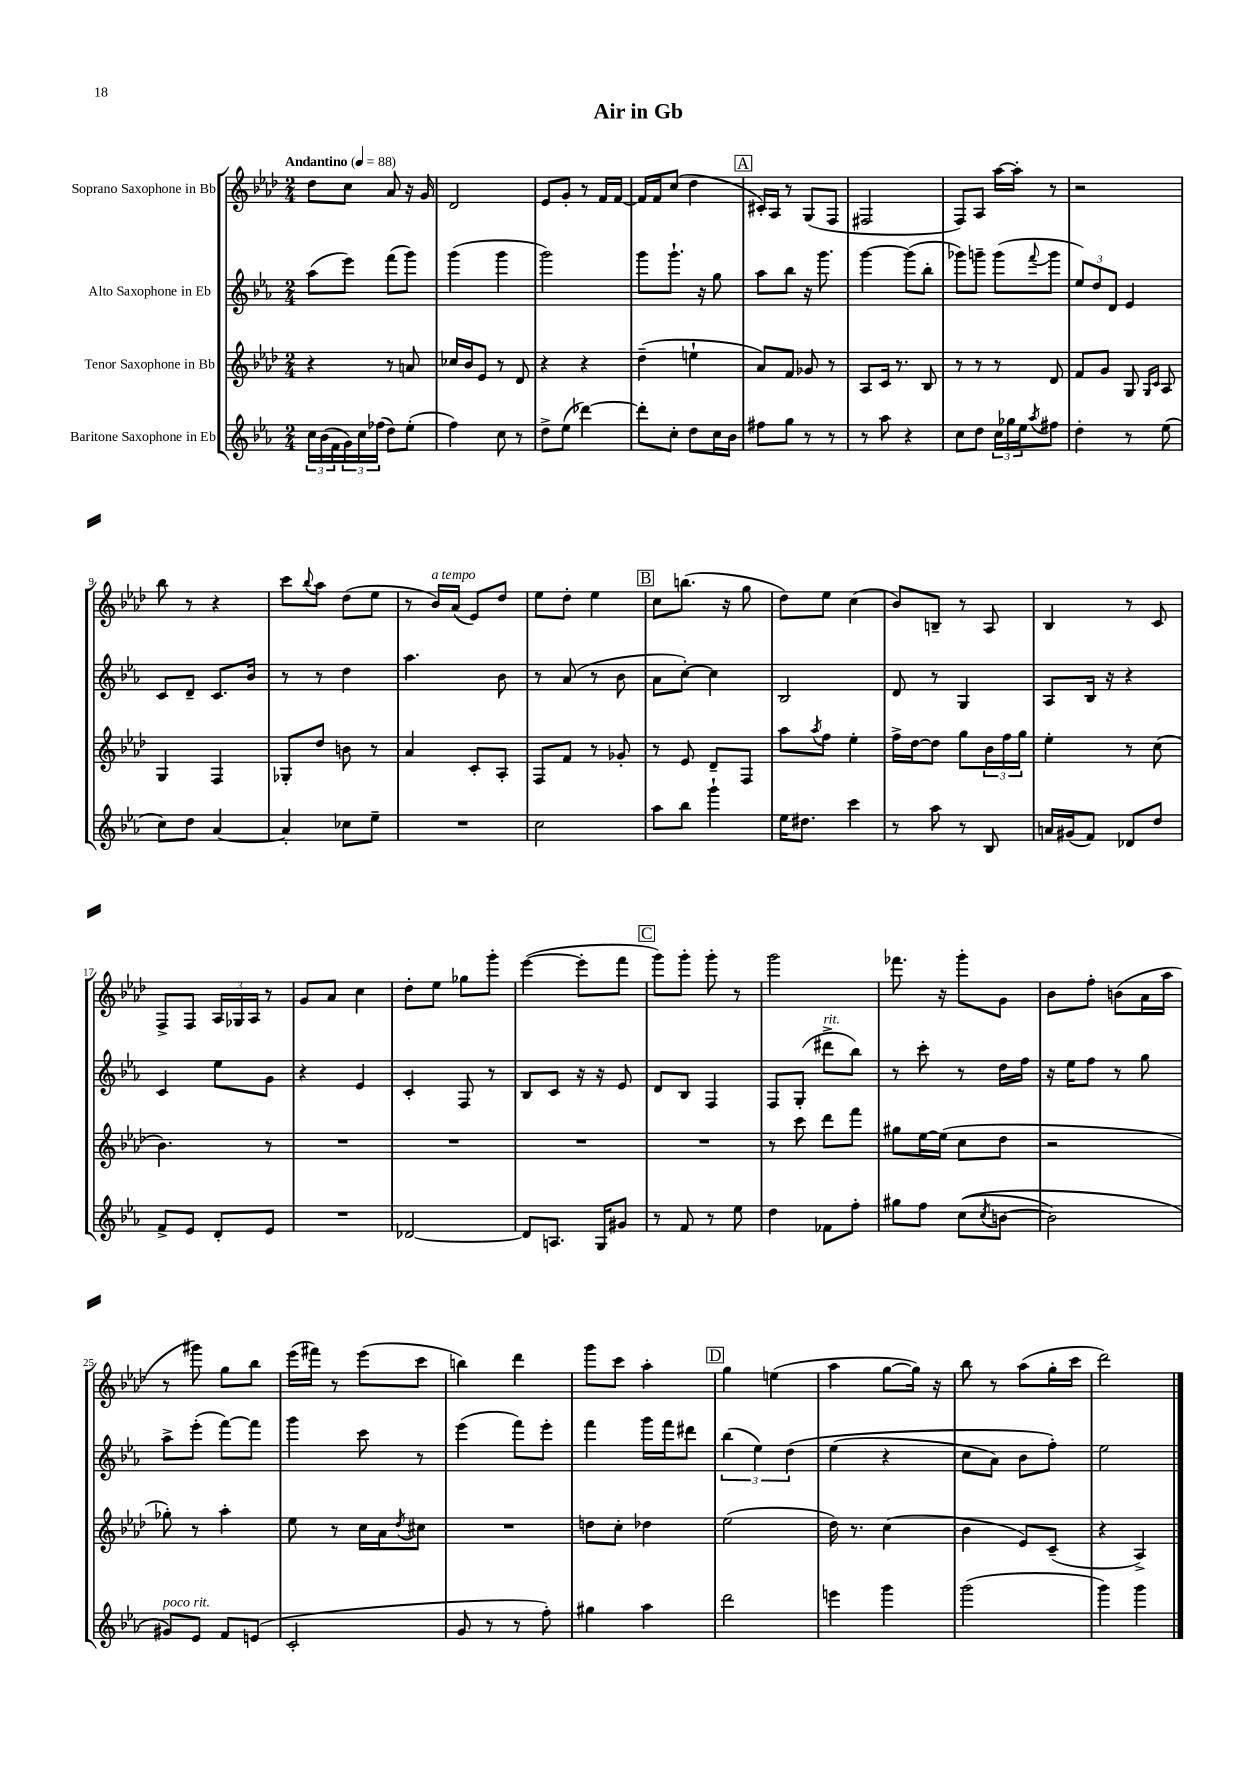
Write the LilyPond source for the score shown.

\header { title = "Air in Gb" }
<<
\new StaffGroup <<
\new Staff = "s0" \with { instrumentName = "Soprano Saxophone in Bb" } {
    \clef treble \key aes \major \numericTimeSignature \time 2/4 \tempo "Andantino" 4 = 88
    des''8 c''8 aes'8 r16 g'16 |
    des'2 |
    ees'8 g'8-. r8 f'16 f'16~ |
    f'16 f'16 c''8( des''4 |
    \mark \markup { \box "A" } cis'16-.) aes16 r8 g8( f8 |
    fis2 |
    f8) aes8 aes''16~ aes''16-. r8 |
    r2 |
    bes''8 r8 r4 |
    c'''8 \appoggiatura { bes''8 } aes''8 des''8( ees''8 |
    r8 bes'16^\markup { \italic "a tempo" }) aes'16( ees'8) des''8 |
    ees''8 des''8-. ees''4 |
    \mark \markup { \box "B" } c''8 b''8.( r16 g''8 |
    des''8) ees''8 c''4( |
    bes'8) b8-- r8 aes8 |
    bes4 r8 c'8 |
    f8-> f8 \tuplet 3/2 { aes16 ges16 aes16 } r8 |
    g'8 aes'8 c''4 |
    des''8-. ees''8 ges''8 g'''8-. |
    ees'''4~( ees'''8-. f'''8 |
    \mark \markup { \box "C" } g'''8) g'''8-. g'''8-. r8 |
    g'''2 |
    fes'''8. r16 g'''8-. g'8 |
    bes'8 f''8-. b'8( aes'16 aes''16 |
    r8 gis'''8) g''8 bes''8 |
    ees'''16( fis'''16) r8 ees'''8( c'''8 |
    b''4) des'''4 |
    g'''8 c'''8 aes''4-. |
    \mark \markup { \box "D" } g''4 e''4( |
    aes''4 g''8~ g''16) r16 |
    bes''8 r8 aes''8( g''16-. c'''16 |
    des'''2) \bar "|." |
}
\new Staff = "s1" \with { instrumentName = "Alto Saxophone in Eb" } {
    \clef treble \key ees \major \numericTimeSignature \time 2/4
    aes''8( ees'''8) f'''8( g'''8) |
    g'''4( g'''4 |
    g'''2) |
    g'''8 g'''8.-! r16 g''8 |
    \mark \markup { \box "A" } aes''8 bes''8 r16 g'''8. |
    g'''4~ g'''8( bes''8-. |
    ges'''8) g'''8-- g'''8( \appoggiatura { f'''8 } g'''8 |
    \tuplet 3/2 { ees''8) d''8 d'8 } ees'4 |
    c'8 d'8-- c'8. bes'16 |
    r8 r8 d''4 |
    aes''4. bes'8 |
    r8 aes'8( r8 bes'8 |
    \mark \markup { \box "B" } aes'8 c''8~-.) c''4 |
    bes2 |
    d'8 r8 g4 |
    aes8 bes16 r16 r4 |
    c'4 ees''8 g'8 |
    r4 ees'4 |
    c'4-. f8 r8 |
    bes8 c'8 r16 r16 ees'8 |
    \mark \markup { \box "C" } d'8 bes8 f4 |
    f8 g8-.( dis'''8->^\markup { \italic "rit." } bes''8) |
    r8 c'''8-. r8 d''16 f''16 |
    r16 ees''16 f''8 r8 g''8 |
    aes''8-> ees'''8-.( f'''8~) f'''8 |
    g'''4 c'''8 r8 |
    ees'''4( f'''8) ees'''8-. |
    f'''4 g'''16 f'''16 dis'''8 |
    \mark \markup { \box "D" } \tuplet 3/2 { bes''4( ees''4) d''4\( } |
    ees''4( r4 |
    c''8 aes'8) bes'8 f''8-.\) |
    ees''2 \bar "|." |
}
\new Staff = "s2" \with { instrumentName = "Tenor Saxophone in Bb" } {
    \clef treble \key aes \major \numericTimeSignature \time 2/4
    r4 r8 a'8 |
    ces''16 bes'16 ees'8 r8 des'8 |
    r4 r4 |
    des''4--( e''4-! |
    \mark \markup { \box "A" } aes'8) f'8 ges'8 r8 |
    aes8 c'16 r8. bes8 |
    r8 r8 r8 des'8 |
    f'8 g'8 g8 \grace { g16 c'16 } aes8 |
    g4 f4 |
    ges8-. des''8 b'8 r8 |
    aes'4 c'8-. aes8-. |
    f8 f'8 r8 ges'8-. |
    \mark \markup { \box "B" } r8 ees'8 des'8-- f8 |
    aes''8 \acciaccatura { aes''8 } f''8 ees''4-. |
    f''16-> des''16~ des''8 g''8 \tuplet 3/2 { bes'16 f''16 g''16 } |
    ees''4-. r8 c''8( |
    bes'4.) r8 |
    R2 |
    R2 |
    R2 |
    \mark \markup { \box "C" } R2 |
    r8 c'''8 des'''8 f'''8 |
    gis''8 ees''16~ ees''16( c''8 des''8 |
    r2 |
    ges''8-.) r8 aes''4-. |
    ees''8 r8 c''16 aes'16 \acciaccatura { des''8 } cis''8 |
    R2 |
    d''8 c''8-. des''4 |
    \mark \markup { \box "D" } ees''2( |
    des''16) r8. c''4( |
    bes'4 ees'8) c'8--( |
    r4 aes4->) \bar "|." |
}
\new Staff = "s3" \with { instrumentName = "Baritone Saxophone in Eb" } {
    \clef treble \key ees \major \numericTimeSignature \time 2/4
    \tuplet 3/2 { c''16 bes'16( f'16 } \tuplet 3/2 { g'16) c''16 fes''16( } d''8) ees''8-.( |
    f''4) c''8 r8 |
    d''8-> ees''8( des'''4~) |
    des'''8-. c''8-. d''8 c''16 bes'16 |
    \mark \markup { \box "A" } fis''8 g''8 r8 r8 |
    r8 aes''8 r4 |
    c''8 d''8 \tuplet 3/2 { c''16 ges''16 ees''16 } \acciaccatura { aes''8 } fis''8 |
    d''4-. r8 ees''8( |
    c''8) d''8 aes'4~ |
    aes'4-. ces''8 ees''8-- |
    R2 |
    c''2 |
    \mark \markup { \box "B" } aes''8 bes''8 g'''4-! |
    ees''16 dis''8. c'''4 |
    r8 aes''8 r8 bes8 |
    a'16 gis'16( f'8) des'8 d''8 |
    f'8-> ees'8 d'8-. ees'8 |
    R2 |
    des'2~ |
    des'8 a8. g16 gis'8 |
    \mark \markup { \box "C" } r8 f'8 r8 ees''8 |
    d''4 fes'8 f''8-. |
    gis''8 f''8 c''8(\( \acciaccatura { c''8 } b'8~ |
    b'2) |
    gis'8^\markup { \italic "poco rit." }\) ees'8 f'8 e'8( |
    c'2-. |
    g'8 r8 r8 f''8-.) |
    gis''4 aes''4 |
    \mark \markup { \box "D" } d'''2 |
    e'''4 g'''4 |
    g'''2( |
    g'''4) g'''4 \bar "|." |
}
>>
>>
